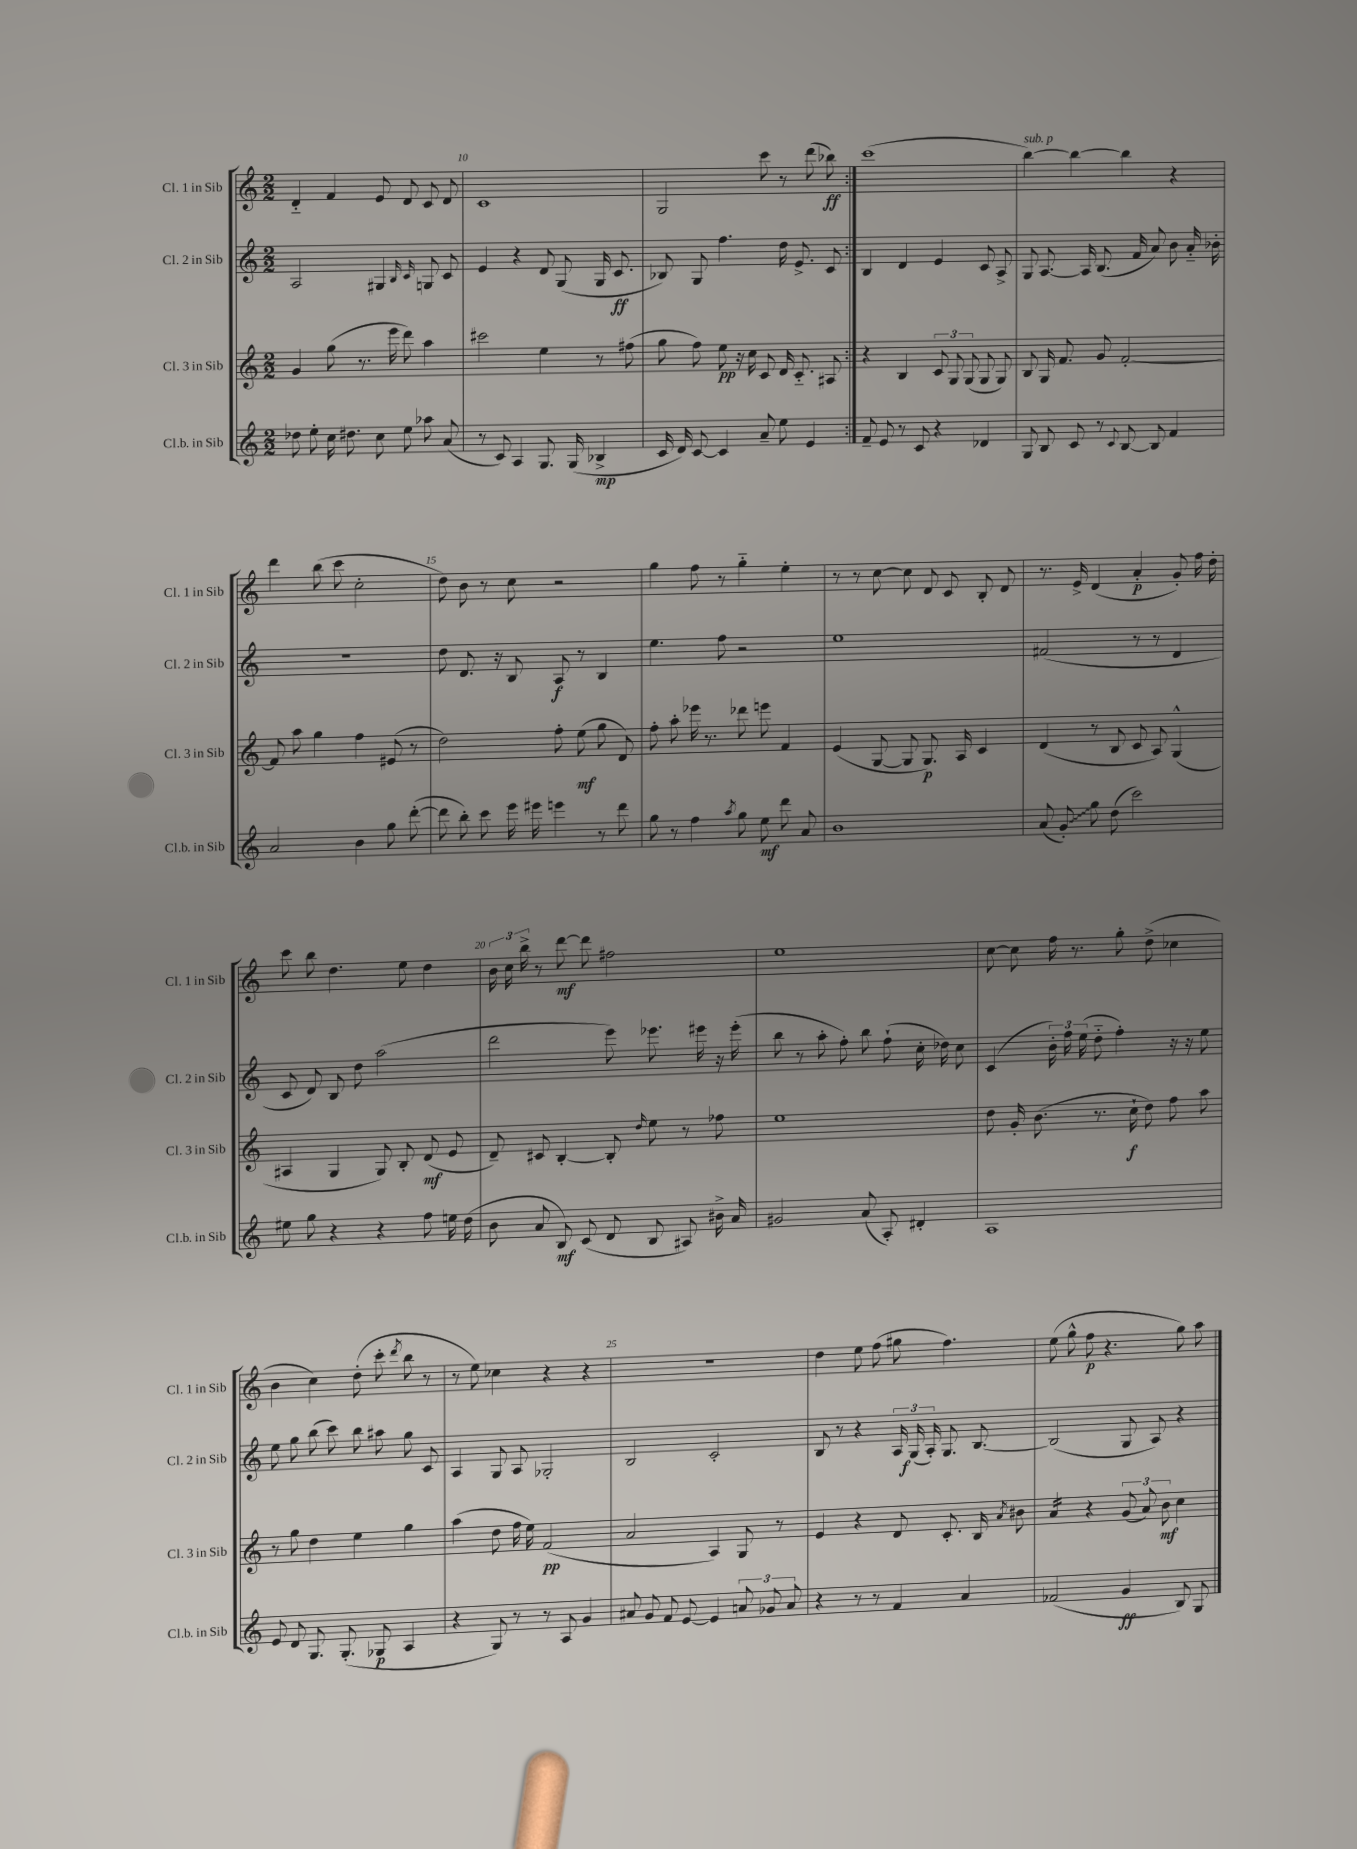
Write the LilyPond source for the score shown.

<<
\new StaffGroup <<
\new Staff = "s0" \with { instrumentName = "Cl. 1 in Sib" shortInstrumentName = "Cl. 1 in Sib" } {
    \clef treble \key c \major \numericTimeSignature \time 2/2
    \autoBeamOff \repeat volta 2 { d'4-_ f'4 e'8 d'8 c'8 d'8 |
    c'1 |
    g2 c'''8 r8 d'''8( bes''8\ff) | }
    c'''1( |
    b''4~^\markup { \italic "sub. p" }) b''4~ b''4 r4 |
    d'''4 b''8( c'''8 c''2-. |
    d''8) b'8 r8 c''8 r2 |
    g''4 f''8 r8 g''4-_ e''4-. |
    r8 r8 c''8~ c''8 d'8 c'8 b8-. d'8 |
    r8. e'16-> d'4( a'4-.\p g'8-.) f''16 d''16-. |
    c'''8 b''8 d''4. e''8 d''4 |
    \tuplet 3/2 { b'16 c''16 b''16-> } r8 d'''8~\mf d'''8 fis''2 |
    e''1 |
    c''8~ c''8 f''16 r8. g''8-. d''8->( ces''4 |
    b'4 c''4) d''8-.( c'''8-. \acciaccatura { d'''8 } b''8 r8 |
    r8 e''8) ces''4 r4 r4 |
    r1 |
    d''4 e''8 f''8( gis''8 f''4.) |
    e''8( g''8-^ f''8\p r4. g''8) a''8 \bar "|." |
}
\new Staff = "s1" \with { instrumentName = "Cl. 2 in Sib" shortInstrumentName = "Cl. 2 in Sib" } {
    \clef treble \key c \major \numericTimeSignature \time 2/2
    \autoBeamOff \repeat volta 2 { a2 gis4 \grace { b16 c'16 } g8 c'8 |
    e'4 r4 d'8 g8( g16 c'8.\ff |
    bes8) g8 f''4. d''16 e'8.-> c'8 | }
    b4 d'4 e'4 c'8 a8-> |
    g8 a8.~ a16 b8.( f'16 a'8) b'8 a'16-_ bes'16-. |
    r1 |
    d''8 d'8. r16 b8 a8\f r8 b4 |
    e''4. f''8 r2 |
    e''1 |
    fis'2( r8 r8 d'4 |
    c'8 d'8) b8 d''8 a''2( |
    d'''2 e'''8) ees'''8. eis'''16 r16 eis'''16-.( |
    b''8 r8 a''8-. f''8-.) b''8 f''8-!( c''16-. des''16) c''8 |
    c'4( \tuplet 3/2 { b'16-.) f''16 e''16( } d''8-_ f''4-.) r16 r16 e''8 |
    e''8 g''8 b''8( c'''8) b''8 ais''8 g''8 c'8 |
    a4 g8 a8 ges2-. |
    b2 c'2-. |
    b8 r8 r4 \tuplet 3/2 { a16 g16\f( a16-.) } g8. b8.~ |
    b2( g8 a8) r4 \bar "|." |
}
\new Staff = "s2" \with { instrumentName = "Cl. 3 in Sib" shortInstrumentName = "Cl. 3 in Sib" } {
    \clef treble \key c \major \numericTimeSignature \time 2/2
    \autoBeamOff \repeat volta 2 { g'4 g''8( r8. e'''16 d'''8) a''4 |
    cis'''2 e''4 r8 fis''8( |
    g''8 f''8) e''8\pp r16 c''16 c'8 d'16 c'8.-_ ais8 | }
    r4 b4 \tuplet 3/2 { c'8 g8 g8( } g8 g8) |
    b8 g16 f'8. g'8 f'2~-. |
    f'8 a''8 g''4 f''4 eis'8( r8 |
    d''2) f''8-. e''8\mf( g''8 d'8) |
    f''8-. a''8-. ees'''16 r8. des'''8 e'''8 f'4 |
    e'4( g8~ g8 g8.\p) a16 c'4 |
    d'4( r8 b8 c'8 a8) g4-^( |
    ais4 g4 g8) b8-. d'8\mf( e'8 |
    d'8--) cis'8 b4~-. b8-. \grace { d''16 } e''8 r8 fes''8 |
    e''1 |
    d''8 g'16-. b'8.( r8. c''16-!\f d''8) f''8 a''8 |
    r8 g''8 d''4 e''4 g''4 |
    a''4( d''8 f''16 e''16) f'2\pp( |
    a'2 a4) g8 r8 |
    e'4 r4 d'8 c'8.-. b16 \acciaccatura { a'8 } bis'8 |
    a'4:16 r4 \tuplet 3/2 { g'8( a'8) b'8\mf } c''4 \bar "|." |
}
\new Staff = "s3" \with { instrumentName = "Cl.b. in Sib" shortInstrumentName = "Cl.b. in Sib" } {
    \clef treble \key c \major \numericTimeSignature \time 2/2
    \autoBeamOff \repeat volta 2 { des''8 e''8-. c''16 dis''8. c''8 e''8 aes''8 a'8( |
    r8 c'8) a4 g8. g16( bes4->\mp |
    c'16 d'16) c'8~ c'4 a'8-- e''8 e'4 | }
    f'8-- e'8 r8 c'8 r4 des'4 |
    g8 b8 c'8 r8 \appoggiatura { c'8 } b8~ b8 f'4 |
    a'2 b'4 g''8 d'''8~-.( |
    d'''8 b''8-.) c'''8 e'''16 eis'''16 e'''4 r8 d'''8 |
    g''8 r8 f''4 \acciaccatura { a''8 } g''8 e''8\mf d'''8 a'8 |
    b'1 |
    a'8( \once \override Glissando.style = #'zigzag g'8-.\glissando) g''8 d''8( c'''2) |
    eis''8 g''8 r4 r4 f''8 e''16 d''16( |
    b'8 a'8 b8\mf) c'8( d'8 b8 ais8) bis'16-> a'16 |
    gis'2 a'8( a8-.) dis'4-. |
    a1 |
    e'8 d'8 g8. g8.-.( ges8\p a4 |
    r4 g8) r8 r8 a8 g'4 |
    ais'8 g'8 f'8 e'8~ e'4 \tuplet 3/2 { a'8 ges'8 a'8 } |
    r4 r8 r8 f'4 a'4 |
    fes'2( g'4\ff b8) g8 \bar "|." |
}
>>
>>
\layout { \context { \Score currentBarNumber = #9 \override BarNumber.break-visibility = ##(#f #t #t) barNumberVisibility = #(every-nth-bar-number-visible 5) } }
